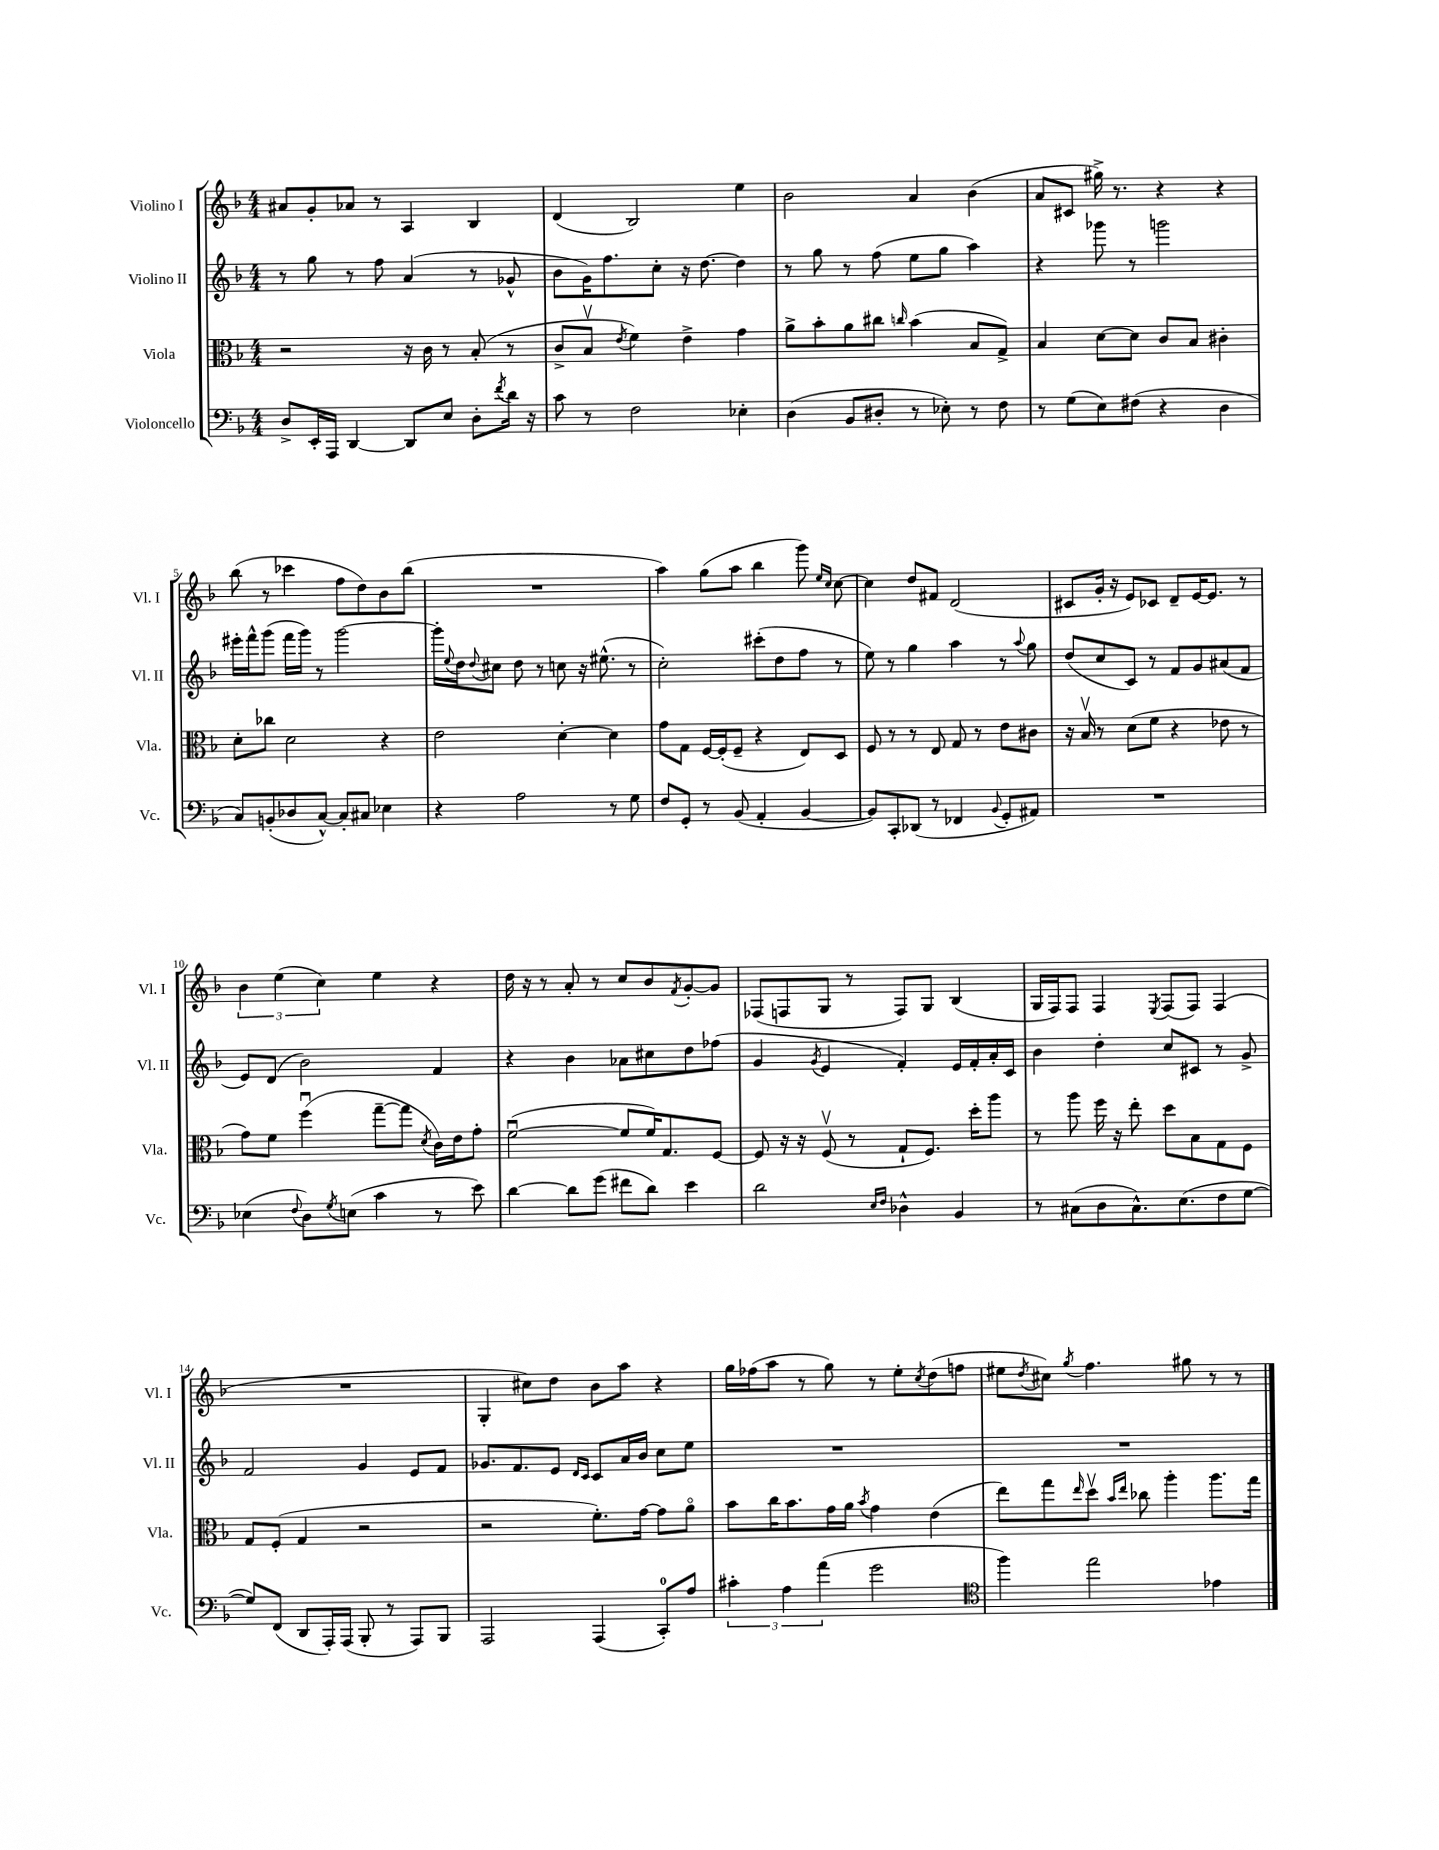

**kern	**kern	**kern	**kern
*part4	*part3	*part2	*part1
*staff4	*staff3	*staff2	*staff1
*I"Violoncello	*I"Viola	*I"Violino II	*I"Violino I
*I'Vc.	*I'Vla.	*I'Vl. II	*I'Vl. I
*clefF4	*clefC3	*clefG2	*clefG2
*k[b-]	*k[b-]	*k[b-]	*k[b-]
*M4/4	*M4/4	*M4/4	*M4/4
=1	=1	=1	=1
8D^/L	2r	8r	8a#X/L
16EE'/L	.	8gg\	8g'/
16AAA/JJ	.	.	.
[4DD/	.	8r	8a-X/J
.	.	8ff\	8r
8DD/L]	16r	(4a/	4A/
.	16c\	.	.
8E/J	8r	.	.
8D'\L	(8B-'/	8r	4B-/
8qf/	.	.	.
16d\Jk	8r	8g-X^^/	.
16r	.	.	.
=2	=2	=2	=2
8c\	8c^/L	8b-\L	(4d/
8r	8B-v/J	16g\K)	.
.	.	8.ff\	.
.	8qe/	.	.
2F\	4f\)	.	2B-/)
.	.	8cc'\J	.
.	4e^\	16r	.
.	.	[8.dd\	.
4E-X'\	4g\	4dd\]	4ee\
=3	=3	=3	=3
(4D\	8a^\L	8r	2b-\
.	8b-'\	8gg\	.
8BB-/L	8a\	8r	.
8D#X'/J	8cc#X\J	(8ff\	.
.	16qqccn/	.	.
8r	(4b-\	8ee\L	4a/
8E-X'\)	.	8gg\J	.
8r	8B-/L	4aa\)	(4b-\
8F\	8G^/J)	.	.
=4	=4	=4	=4
8r	4B-/	4r	8a/L
(8G\L	.	.	8c#X/J
8E\)	[8d\L	8ggg-X\	16gg#X^\)
.	.	.	8.r
(8F#X\J	8d\J]	8r	.
4r	8c/L	2gggn\	4r
.	8B-/J	.	.
4D\	4c#X'\	.	4r
!!LO:LB:g=z
=5	=5	=5	=5
8C/L)	8d'\L	16eee#X'\LL	(8bb-\
.	.	16fff^^\J	.
(8BBn'/	8cc-X\J	(8ggg\J	8r
8D-X/	2d\	16fff\LL	4ccc-X\
.	.	16ggg\JJ)	.
[8C^^/J)	.	8r	.
8C'/L]	.	[2ggg\	8ff\L
8C#X/J	.	.	8dd\)
4E-X\	4r	.	8b-\
.	.	.	(8bb-\J
=6	=6	=6	=6
4r	2e\	16ggg'\LL]	1r
.	.	8qqee/	.
.	.	16dd\J	.
.	.	8qqdd/	.
.	.	8cc#X\J	.
2A\	.	8dd\	.
.	.	8r	.
.	[4d'\	8ccn\	.
.	.	16r	.
.	.	(8.ee#X^^\	.
8r	4d\]	.	.
8G\	.	8r	.
=7	=7	=7	=7
8F/L	8g\L	2cc'\)	4aa\)
8GG'/J	8G\J	.	.
8r	[16F/LL	.	(8gg\L
.	(16F'/J]	.	.
(8BB-/	8F~/J	.	8aa\J
4AA'/	4r	(8ccc#X'\L	4bb-\
.	.	8dd\	.
[4BB-/	8E/L)	8ff\J	8ggg\)
.	.	.	16qqee/LL
.	.	.	16qqcc/JJ
.	8D/J	8r	[8cc\
=8	=8	=8	=8
8BB-/L])	8F/	8ee\)	4cc\]
8CC'/	8r	8r	.
(8DD-X/J	8r	4gg\	8dd/L
8r	8E/	.	8f#X/J
4FF-X/	8G/	4aa\	(2d/
.	8r	.	.
8qqBB-/	.	.	.
8GG'/L	8e\L	8r	.
.	.	8qqaa/	.
8AA#X/J)	8c#X\J	8gg\	.
=9	=9	=9	=9
1r	16r	(8dd/L	8c#X/L
.	16B-v/	.	.
.	8r	8cc/	16g'/Jk
.	.	.	16r
.	(8d\L	8c/J)	8e/L)
.	8f\J	8r	8c-X/J
.	4r	8f/L	8d~/L
.	.	8g/	[16e/K
.	.	.	8.e/J]
.	8e-X\	(8a#X/	.
.	8r	8f/J	8r
!!LO:LB:g=z
=10	=10	=10	=10
(4E-X\	8g\L)	8e/L)	6b-\
.	8f\J	(8d/J	.
.	.	.	(6ee\
8qqF/	.	.	.
8D\L)	(4ffu\	2b-\)	.
.	.	.	6cc\)
8qG/	.	.	.
(8En\J	.	.	.
4c\	[8gg~\L	.	4ee\
.	8gg\J]	.	.
.	8qd/	.	.
8r	16c\LL)	4f/	4r
.	16e\J	.	.
8e\)	8g'\J	.	.
=11	=11	=11	=11
[4d\	([2fu\	4r	16dd\
.	.	.	16r
.	.	.	8r
8d\L]	.	4b-\	8a'/
(8g\J	.	.	8r
8f#X\L	8f/L]	8a-X\L	8cc/L
8d\J)	16f/K)	8cc#X\	8b-/
.	8.G/	.	.
.	.	.	8qf/
4e\	.	8dd\	[8g'/
.	[8F/J	(8ff-X\J	8g/J]
=12	=12	=12	=12
2d\	8F/]	4g/	(8F-X/L
.	16r	.	8Fn/
.	16r	.	.
.	.	8qg/	.
.	(8Fv/	4e/	8G/J
.	8r	.	8r
16qqE/LL	.	.	.
16qqF/JJ	.	.	.
4D-X^^\	8G`/L	4f'/)	8F/L)
.	8.F/J)	.	8G/J
4BB-/	.	16e/LL	(4B-/
.	16dd'\KL	16f'/	.
.	8aa\J	16a'/	.
.	.	16c/JJ	.
=13	=13	=13	=13
8r	8r	4b-\	16G/LL
.	.	.	16F/J)
(8C#X\L	8aa\	.	8F/J
8D\	16ff\	4dd'\	4F/
.	16r	.	.
8.C#^^\)	8ee'\	.	.
.	.	.	8qE/
.	8dd\L	8cc/L	(8F/L
(8.E\	.	.	.
.	8B-\	8c#X/J	8F/J)
8F\	8G\	8r	(4F/
[8G\J	8F\J	8g^/	.
!!LO:LB:g=z
=14	=14	=14	=14
8G/L])	8G/L	2f/	1r
(8FF/J	(8F'/J	.	.
8DD/L	4G/	.	.
16AAA'/L)	.	.	.
(16AAA/JJ	.	.	.
8BBB-'/	2r	4g/	.
8r	.	.	.
8AAA/L)	.	8e/L	.
8BBB-/J	.	8f/J	.
=15	=15	=15	=15
2AAA/	2r	8.g-X/L	4G'/
.	.	8.f/	.
.	.	.	8cc#X\L)
.	.	8e/J	8dd\J
.	.	16qqd/LL	.
.	.	16qqc/JJ	.
(4AAA/	8.f'\L)	8c/L	8b-\L
.	.	16a/L	8aa\J
.	[16g\Jk	16b-/JJ	.
8CC'/L)	8g\L]	8cc\L	4r
8A/J	8a\J	8ee\J	.
=16	=16	=16	=16
6c#X'\	8b-\L	1r	16gg\LL
.	.	.	(16ff-X\J
.	16cc\K	.	8aa\J
6A\	.	.	.
.	8.b-\	.	.
.	.	.	8r
(6a\	.	.	.
.	16g\L	.	8gg\)
.	16a\JJ	.	.
.	8qb-/	.	.
2g\	4g\	.	8r
.	.	.	8ee'\L
.	.	.	8qcc/
.	(4e\	.	(8dd\
.	.	.	8ffn\J
=17	=17	=17	=17
*clefC4	*	*	*
4ff\)	8ee\L)	1r	8ee#X\L
.	.	.	8qdd/
.	8gg\	.	8cc#X\J)
.	16qqee/	.	8qgg/
2ee\	8ddv\J	.	4.ff\
.	16qqb-/LL	.	.
.	16qqee/JJ	.	.
.	8cc-X\	.	.
.	4aa'\	.	.
.	.	.	8gg#X\
4e-X\	8.aa\L	.	8r
.	.	.	8r
.	16gg\Jk	.	.
==	==	==	==
*-	*-	*-	*-
